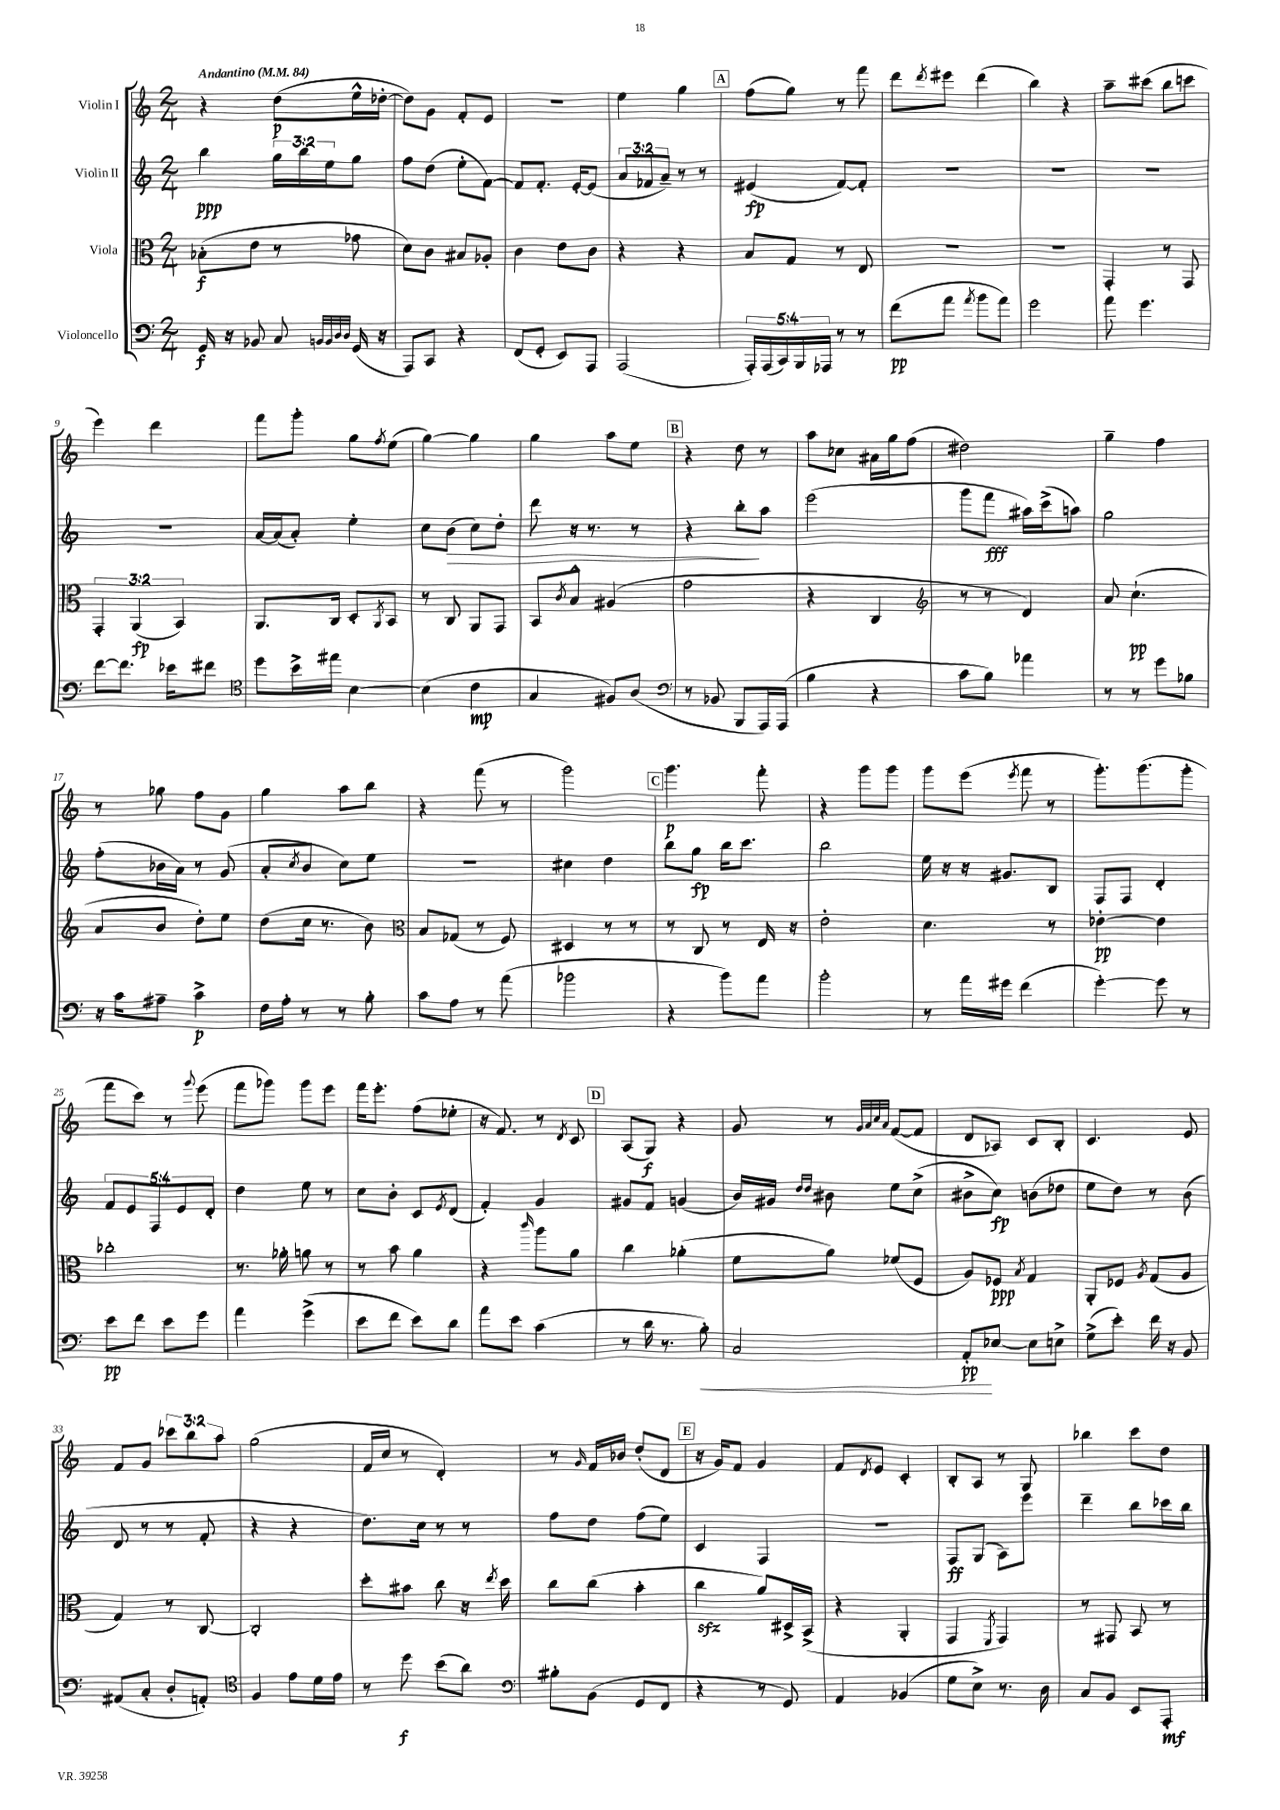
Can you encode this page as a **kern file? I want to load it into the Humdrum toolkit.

**kern	**dynam	**kern	**dynam	**kern	**dynam	**kern	**dynam
*part4	*part4	*part3	*part3	*part2	*part2	*part1	*part1
*staff4	*staff4	*staff3	*staff3	*staff2	*staff2	*staff1	*staff1
*I"Violoncello	*	*I"Viola	*	*I"Violin II	*	*I"Violin I	*
*clefF4	*	*clefC3	*	*clefG2	*	*clefG2	*
*k[]	*	*k[]	*	*k[]	*	*k[]	*
*M2/4	*	*M2/4	*	*M2/4	*	*M2/4	*
*MM84	*	*MM84	*	*MM84	*	*MM84	*
=1	=1	=1	=1	=1	=1	=1	=1
!	!	!	!	!	!	!LO:TX:a:B:t=Andantino	!
16GG/	f	(8B-X'\L	f	4bb\	ppp	4r	.
16r	.	.	.	.	.	.	.
8BB-X/	.	8e\J	.	.	.	.	.
8C/	.	8r	.	24gg\LL	.	(8dd\L	p
.	.	.	.	24bb\	.	.	.
.	.	.	.	24ee\J	.	.	.
32qqBBn/LLL	.	.	.	.	.	.	.
32qqBB/	.	.	.	.	.	.	.
32qqD/	.	.	.	.	.	.	.
32qqD/JJJ	.	.	.	.	.	.	.
(16GG/	.	8g-X\	.	8gg\J	.	16ee^^\L	.
16r	.	.	.	.	.	[16dd-X'\JJ	.
=2	=2	=2	=2	=2	=2	=2	=2
8AAA/L)	.	8d\L)	.	8ff\L	.	8dd-\L])	.
8CC/J	.	8c\J	.	(8dd\J	.	8g\J	.
4r	.	8B#X/L	.	8ee'\L	.	8f'/L	.
.	.	8A-X'/J	.	[8f\J)	.	8e/J	.
=3	=3	=3	=3	=3	=3	=3	=3
(8FF/L	.	4c\	.	8f/L]	.	2r	.
8GG'/J	.	.	.	8.f'/J	.	.	.
8EE/L)	.	8e\L	.	.	.	.	.
.	.	.	.	[16e'/KL	.	.	.
8AAA/J	.	8c\J	.	(8e/J]	.	.	.
=4	=4	=4	=4	=4	=4	=4	=4
(2AAA/	.	4r	.	12a/L	.	4ee\	.
.	.	.	.	12f-X/	.	.	.
.	.	.	.	12a~/J)	.	.	.
.	.	4r	.	8r	.	4gg\	.
.	.	.	.	8r	.	.	.
!!LO:REH:place=s1:t=A
=5	=5	=5	=5	=5	=5	=5	=5
20AAA'/LL)	.	8B/L	.	(4e#X/	fp	(8ff\L	.
(20AAA/	.	.	.	.	.	.	.
20CC/)	.	.	.	.	.	.	.
.	.	8G/J	.	.	.	8gg\J)	.
20BBB/	.	.	.	.	.	.	.
20AAA-X/JJ	.	.	.	.	.	.	.
8r	.	8r	.	[8f/L)	.	8r	.
8r	.	8E/	.	8f'/J]	.	8fff\	.
=6	=6	=6	=6	=6	=6	=6	=6
(8f\L	pp	2r	.	2r	.	8ddd\L	.
.	.	.	.	.	.	8qddd/	.
8a\J	.	.	.	.	.	8eee#X\J	.
8qa/	.	.	.	.	.	.	.
8b\L	.	.	.	.	.	(4ddd\	.
8a\J)	.	.	.	.	.	.	.
=7	=7	=7	=7	=7	=7	=7	=7
2g\	.	2r	.	2r	.	4bb\)	.
.	.	.	.	.	.	4r	.
=8	=8	=8	=8	=8	=8	=8	=8
8a\	.	4GG'/	.	2r	.	8aa~\L	.
4.g\	.	.	.	.	.	(8ccc#X\J	.
.	.	8r	.	.	.	8bb\L	.
.	.	8GG/	.	.	.	8cccn\J	.
!!LO:LB:g=z
=9	=9	=9	=9	=9	=9	=9	=9
[8f\L	.	6GG'/	.	2r	.	4eee\)	.
8.f\J]	.	.	.	.	.	.	.
.	.	(6AA/	fp	.	.	.	.
.	.	.	.	.	.	4ddd\	.
16e-X\KL	.	.	.	.	.	.	.
.	.	6BB/)	.	.	.	.	.
8f#X\J	.	.	.	.	.	.	.
=10	=10	=10	=10	=10	=10	=10	=10
*clefC4	*	*	*	*	*	*	*
8dd\L	.	8.AA/L	.	[16a/LL	.	8fff\L	.
.	.	.	.	(16a/J]	.	.	.
16b^\L	.	.	.	8a'/J)	.	8ggg'\J	.
16ee#X\JJ	.	16C/Jk	.	.	.	.	.
[4B\	.	8D'/L	.	4ee'\	.	8gg\L	.
.	.	8qAA/	.	.	.	8qff/	.
.	.	8BB/J	.	.	.	(8ee\J	.
=11	=11	=11	=11	=11	=11	=11	=11
(4B\]	.	8r	.	8cc\L	.	[4gg\)	.
!	!	!	!	!	!LO:HP:b	!	!
.	.	8C/	.	(8b\J	>	.	.
4c\	mp	8AA/L	.	8cc\L)	.	4gg\]	.
.	.	8GG/J	.	8dd'\J	.	.	.
=12	=12	=12	=12	=12	=12	=12	=12
4G/	.	8BB/L	.	8ddd\	.	4gg\	.
.	.	8qc/	.	.	.	.	.
.	.	8B^^/J	.	16r	.	.	.
.	.	.	.	8.r	.	.	.
8F#X/L)	.	(4A#X/	.	.	.	8aa\L	.
(8A/J	.	.	.	8r	.	8ee\J	.
!!LO:REH:place=s1:t=B
=13	=13	=13	=13	=13	=13	=13	=13
*clefF4	*	*	*	*	*	*	*
8r	.	2g\	.	4r	.	4r	.
8BB-X/	.	.	.	.	.	.	.
8BBB/L	.	.	.	8bb'\L	.	8dd\	.
16AAA/L)	.	.	.	8aa\J	]	8r	.
(16AAA/JJ	.	.	.	.	.	.	.
=14	=14	=14	=14	=14	=14	=14	=14
4B\	.	4r	.	(2eee\	.	8aa\L	.
.	.	.	.	.	.	8cc-X\J	.
4r	.	4C/	.	.	.	16a#X\LL	.
.	.	.	.	.	.	16gg\J	.
.	.	.	.	.	.	(8ff\J	.
=15	=15	=15	=15	=15	=15	=15	=15
*	*	*clefG2	*	*	*	*	*
8c\L	.	8r	.	8ggg\L	.	2dd#X\)	.
8B\J)	.	8r	.	8fff\J	fff	.	.
4a-X\	.	4d/)	.	16aa#X\LL)	.	.	.
.	.	.	.	(16ccc^\J	.	.	.
.	.	.	.	8aan\J)	.	.	.
=16	=16	=16	=16	=16	=16	=16	=16
8r	.	8a/	.	2gg\	.	4gg~\	.
8r	.	(4.cc`\	pp	.	.	.	.
8g\L	.	.	.	.	.	4ff\	.
8B-X\J	.	.	.	.	.	.	.
!!LO:LB:g=z
=17	=17	=17	=17	=17	=17	=17	=17
16r	.	8a/L	.	(8ff'\L	.	8r	.
16c\KL	.	.	.	.	.	.	.
8A#X~\J	.	8b/J	.	16b-X\L	.	8gg-X\	.
.	.	.	.	16a\JJ)	.	.	.
4c^\	p	8dd'\L)	.	8r	.	8ff\L	.
.	.	8ee\J	.	(8g/	.	8g\J	.
=18	=18	=18	=18	=18	=18	=18	=18
16F\LL	.	(8dd\L	.	8a'/L	.	4gg\	.
16A'\JJ	.	.	.	.	.	.	.
.	.	.	.	8qcc/	.	.	.
8r	.	16cc\Jk	.	8b/J	.	.	.
.	.	8.r	.	.	.	.	.
8r	.	.	.	8cc\L)	.	8aa\L	.
8B'\	.	8b\)	.	8ee\J	.	8bb\J	.
=19	=19	=19	=19	=19	=19	=19	=19
*	*	*clefC3	*	*	*	*	*
8c\L	.	8B/L	.	2r	.	4r	.
8A\J	.	(8G-X/J	.	.	.	.	.
8r	.	8r	.	.	.	(8fff\	.
(8a\	.	8F/)	.	.	.	8r	.
=20	=20	=20	=20	=20	=20	=20	=20
2b-X\	.	4D#X/	.	4cc#X\	.	2ggg\)	.
.	.	8r	.	4dd\	.	.	.
.	.	8r	.	.	.	.	.
!!LO:REH:place=s1:t=C
=21	=21	=21	=21	=21	=21	=21	=21
4r	.	8r	.	8bb\L	.	4.ggg\	p
.	.	8C/	.	8gg\J	fp	.	.
8b\L)	.	8r	.	16bb\KL	.	.	.
.	.	.	.	8.ccc\J	.	.	.
8a\J	.	16E/	.	.	.	8fff'\	.
.	.	16r	.	.	.	.	.
=22	=22	=22	=22	=22	=22	=22	=22
2b'\	.	2e'\	.	2bb\	.	4r	.
.	.	.	.	.	.	8ggg\L	.
.	.	.	.	.	.	8ggg\J	.
=23	=23	=23	=23	=23	=23	=23	=23
8r	.	4.d\	.	16ee\	.	8ggg\L	.
.	.	.	.	16r	.	.	.
16a\LL	.	.	.	16r	.	(8eee\J	.
16g#X\JJ	.	.	.	8.g#X/L	.	.	.
.	.	.	.	.	.	8qeee/	.
(4f\	.	.	.	.	.	8fff\	.
.	.	8r	.	8B/J	.	8r	.
=24	=24	=24	=24	=24	=24	=24	=24
[4g'\)	.	[4e-X'\	pp	8F/L	.	8.ggg'\L)	.
.	.	.	.	8F/J	.	.	.
.	.	.	.	.	.	(8.ggg\	.
8g\]	.	4e-\]	.	4d'/	.	.	.
8r	.	.	.	.	.	8ggg'\J	.
!!LO:LB:g=z
=25	=25	=25	=25	=25	=25	=25	=25
8e\L	pp	2cc-X'\	.	10f/L	.	8fff\L	.
.	.	.	.	10e/	.	.	.
8f\J	.	.	.	.	.	8ccc\J)	.
.	.	.	.	10F/	.	.	.
8e\L	.	.	.	.	.	8r	.
.	.	.	.	10e/	.	.	.
.	.	.	.	.	.	8qqggg/	.
8g\J	.	.	.	.	.	(8eee\	.
.	.	.	.	10d'/J	.	.	.
=26	=26	=26	=26	=26	=26	=26	=26
4a\	.	8.r	.	4dd\	.	8fff\L	.
.	.	.	.	.	.	8ggg-X\J)	.
.	.	16a-X'\	.	.	.	.	.
(4g^\	.	8an\	.	8ee\	.	8ggg-\L	.
.	.	8r	.	8r	.	8eee\J	.
=27	=27	=27	=27	=27	=27	=27	=27
8e\L	.	8r	.	8cc\L	.	16fff\KL	.
.	.	.	.	.	.	8.eee'\J	.
8f\J	.	8b\	.	8b'\J	.	.	.
8e\L)	.	4a\	.	8c/L	.	(8ff\L	.
.	.	.	.	8qe/	.	.	.
8d\J	.	.	.	(8d/J	.	8ee-X'\J	.
=28	=28	=28	=28	=28	=28	=28	=28
8a\L	.	4r	.	4f'/)	.	16r	.
.	.	.	.	.	.	8.f/)	.
8e\J	.	.	.	.	.	.	.
.	.	16qqccc/	.	.	.	.	.
(4c\	.	8aa\L	.	4g/	.	8r	.
.	.	.	.	.	.	8qd/	.
.	.	8a\J	.	.	.	8c/	.
!!LO:REH:place=s1:t=D
=29	=29	=29	=29	=29	=29	=29	=29
8r	.	4cc\	.	8g#X/L	.	(8A/L	.
16d\	.	.	.	8f/J	.	8G/J)	f
8.r	.	.	.	.	.	.	.
.	.	(4a-X'\	.	(4gn/	.	4r	.
!	!LO:HP:b	!	!	!	!	!	!
8B'\)	<	.	.	.	.	.	.
=30	=30	=30	=30	=30	=30	=30	=30
2C/	.	8f\L	.	16b/LL)	.	8g/	.
.	.	.	.	16g#X/JJ	.	.	.
.	.	.	.	16qqdd/LL	.	.	.
.	.	.	.	16qqdd/JJ	.	.	.
.	.	8a\J)	.	8b#X\	.	8r	.
.	.	.	.	.	.	32qqg/LLL	.
.	.	.	.	.	.	32qqa/	.
.	.	.	.	.	.	32qqcc/	.
.	.	.	.	.	.	32qqa/JJJ	.
.	.	(8f-X/L	.	8ee\L	.	([8f/L	.
.	.	8F/J	.	(8cc^\J	.	8f/J]	.
=31	=31	=31	=31	=31	=31	=31	=31
8AA'/L	pp	8A/L)	.	8b#X^\L	.	8d/L	.
[8E-X/J	[	8F-X/J	ppp	8cc\J)	fp	8A-X/J)	.
.	.	8qB/	.	.	.	.	.
8E-\L]	.	4G/	.	(8bn\L	.	8c/L	.
8En^\J	.	.	.	8dd-X\J	.	8B'/J	.
=32	=32	=32	=32	=32	=32	=32	=32
(8G^\L	.	8AA'/L	.	8ee\L	.	4.c/	.
8e'\J)	.	8F-X/J	.	8dd\J)	.	.	.
.	.	8qA/	.	.	.	.	.
16f\	.	(8G/L	.	8r	.	.	.
16r	.	.	.	.	.	.	.
8BB/	.	8A/J	.	(8b\	.	8e/	.
!!LO:LB:g=z
=33	=33	=33	=33	=33	=33	=33	=33
(8AA#X/L	.	4G/)	.	8d/	.	8f/L	.
8C'/J	.	.	.	8r	.	8g/J	.
8D'/L	.	8r	.	8r	.	12ccc-X\L	.
.	.	.	.	.	.	12bb\	.
8AAn'/J)	.	[8C/	.	8f'/	.	.	.
.	.	.	.	.	.	12aa\J	.
=34	=34	=34	=34	=34	=34	=34	=34
*clefC4	*	*	*	*	*	*	*
4F/	.	2C'/]	.	4r	.	(2gg\	.
8e\L	.	.	.	4r	.	.	.
16d\L	.	.	.	.	.	.	.
16e\JJ	.	.	.	.	.	.	.
=35	=35	=35	=35	=35	=35	=35	=35
8r	.	8dd'\L	.	8.dd\L)	.	16f/LL	.
.	.	.	.	.	.	16cc/JJ	.
8dd\	f	8b#X\J	.	.	.	8r	.
.	.	.	.	16cc\Jk	.	.	.
(8b\L	.	8cc\	.	8r	.	4d'/)	.
8a\J)	.	16r	.	8r	.	.	.
.	.	8qee/	.	.	.	.	.
.	.	16dd\	.	.	.	.	.
=36	=36	=36	=36	=36	=36	=36	=36
*clefF4	*	*	*	*	*	*	*
8B#X'\L	.	8cc\L	.	8ff\L	.	8r	.
.	.	.	.	.	.	16qqg/	.
(8BB\J	.	(8cc\J	.	8dd\J	.	16f/LL	.
.	.	.	.	.	.	16b-X/JJ	.
8GG/L	.	4b'\	.	(8ff\L	.	(8dd'/L	.
8FF/J	.	.	.	8ee\J)	.	8d/J	.
!!LO:REH:place=s1:t=E
=37	=37	=37	=37	=37	=37	=37	=37
4r	.	4cczz\	.	4c/	.	16r	.
.	.	.	.	.	.	16g/KL)	.
.	.	.	.	.	.	8f/J	.
8r	.	8a/L)	.	4F/	.	4g/	.
8GG/)	.	16D#X^/L	.	.	.	.	.
.	.	(16BB^/JJ	.	.	.	.	.
=38	=38	=38	=38	=38	=38	=38	=38
4AA/	.	4r	.	2r	.	8f/L	.
.	.	.	.	.	.	8qd/	.
.	.	.	.	.	.	8e/J	.
(4BB-X/	.	4AA'/	.	.	.	4c'/	.
=39	=39	=39	=39	=39	=39	=39	=39
8G\L	.	4GG/	.	8F/L	ff	8B'/L	.
8E^\J)	.	.	.	(8G/J	.	8A/J	.
.	.	8qFF/	.	.	.	.	.
8.r	.	4GG/)	.	8A\L)	.	8r	.
.	.	.	.	8eee\J	.	8G/	.
16D\	.	.	.	.	.	.	.
=40	=40	=40	=40	=40	=40	=40	=40
8C/L	.	8r	.	4ddd~\	.	4bb-X\	.
8BB/J	.	8GG#X/	.	.	.	.	.
8EE/L	.	8BB/	.	8bb\L	.	8ccc\L	.
8AAA'/J	mf	8r	.	16ccc-X\L	.	8dd\J	.
.	.	.	.	16bb\JJ	.	.	.
==	==	==	==	==	==	==	==
*-	*-	*-	*-	*-	*-	*-	*-
